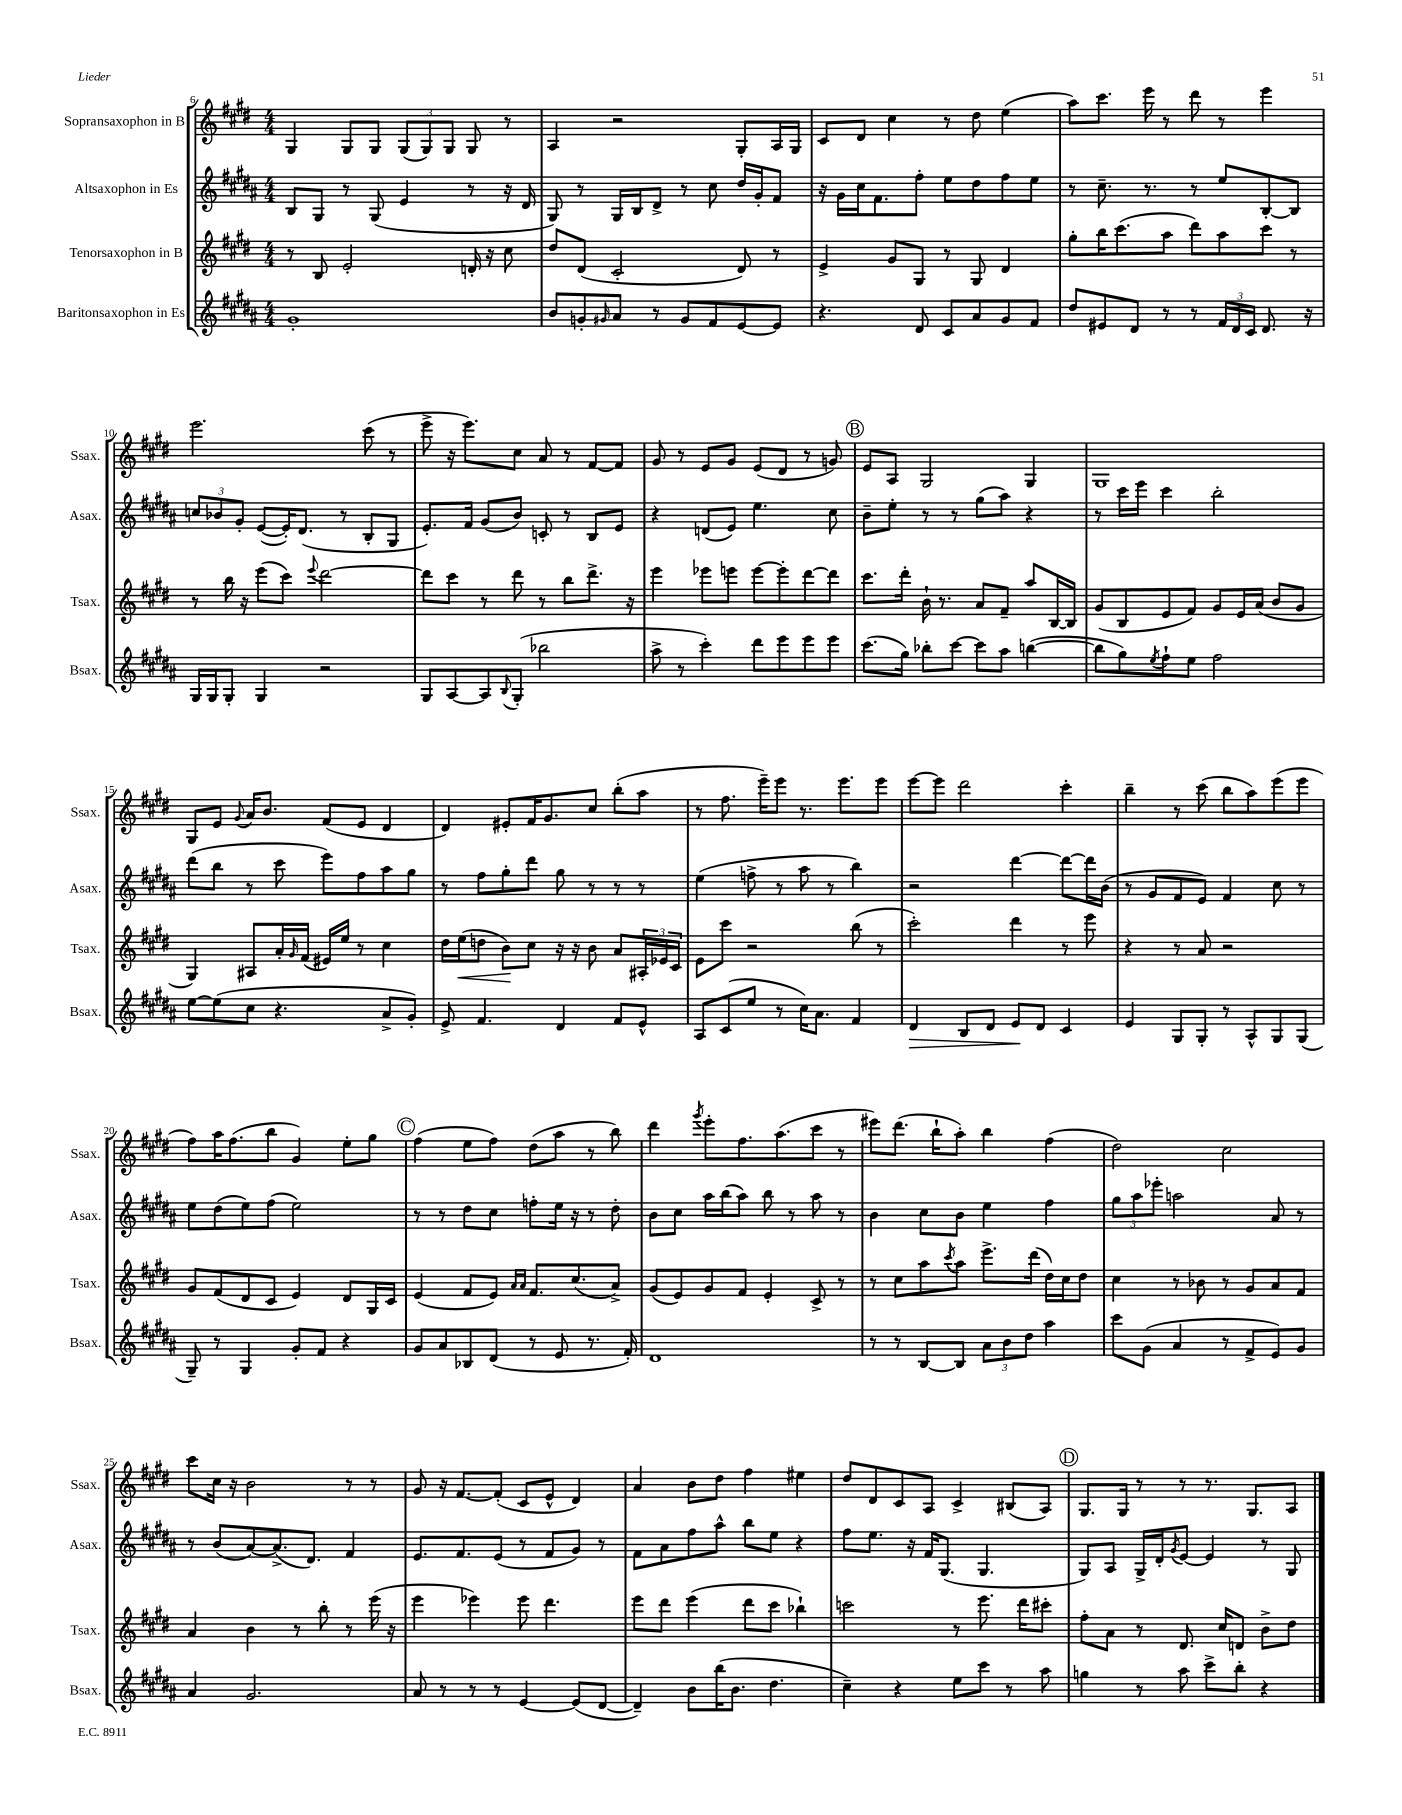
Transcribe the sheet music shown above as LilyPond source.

<<
\new StaffGroup <<
\new Staff = "s0" \with { instrumentName = "Sopransaxophon in B" shortInstrumentName = "Ssax." } {
    \clef treble \key e \major \numericTimeSignature \time 4/4
    gis4 gis8 gis8 \tuplet 3/2 { gis8( gis8) gis8 } gis8 r8 |
    a4 r2 gis8-. a16 gis16 |
    cis'8 dis'8 cis''4 r8 dis''8 e''4( |
    a''8) cis'''8. e'''16 r8 dis'''8 r8 e'''4 |
    e'''2. cis'''8( r8 |
    e'''8-> r16 e'''8.) cis''8 a'8 r8 fis'8~ fis'8 |
    gis'8 r8 e'8 gis'8 e'8( dis'8 r8 g'8) |
    \mark \markup { \circle "B" } e'8 a8 gis2 gis4 |
    gis1 |
    gis8 e'8 \appoggiatura { gis'8 } a'16 b'8. fis'8( e'8 dis'4 |
    dis'4) eis'8-. fis'16 gis'8. cis''8 b''8-.( a''8 |
    r8 fis''8. e'''16--) e'''8 r8. e'''8. e'''8 |
    e'''8~ e'''8 dis'''2 cis'''4-. |
    b''4-- r8 cis'''8( b''8 a''8) e'''8( e'''8 |
    fis''8) a''16 fis''8.( b''8 gis'4) e''8-. gis''8 |
    \mark \markup { \circle "C" } fis''4( e''8 fis''8) dis''8( a''8 r8 b''8) |
    dis'''4 \acciaccatura { gis'''8 } e'''8-. fis''8. a''8.( cis'''8 r8 |
    eis'''8) dis'''8.( b''16-! a''8-.) b''4 fis''4( |
    dis''2) cis''2 |
    cis'''8 cis''16 r16 b'2 r8 r8 |
    gis'8 r16 fis'8.~ fis'8-.( cis'8 e'8-^ dis'4) |
    a'4 b'8 dis''8 fis''4 eis''4 |
    dis''8 dis'8 cis'8 a8 cis'4-> bis8( a8) |
    \mark \markup { \circle "D" } gis8. gis16 r8 r8 r8. gis8. a8 \bar "|." |
}
\new Staff = "s1" \with { instrumentName = "Altsaxophon in Es" shortInstrumentName = "Asax." } {
    \clef treble \key b \major \numericTimeSignature \time 4/4
    b8 gis8 r8 gis8( e'4 r8 r16 dis'16 |
    gis8) r8 gis16 b16 dis'8-> r8 cis''8 dis''16 gis'16-. fis'8 |
    r16 gis'16 cis''16 fis'8. fis''8-. e''8 dis''8 fis''8 e''8 |
    r8 cis''8.-- r8. r8 e''8 b8~-. b8 |
    \tuplet 3/2 { c''8 bes'8 gis'8-. } e'8~( e'16-.) dis'8.( r8 b8-. gis8 |
    e'8.-.) fis'16 gis'8( b'8) c'8-. r8 b8 e'8 |
    r4 d'8( e'8) e''4. cis''8 |
    \mark \markup { \circle "B" } b'8-- e''8-. r8 r8 gis''8( ais''8) r4 |
    r8 cis'''16 e'''16 cis'''4 b''2-. |
    dis'''8( b''8 r8 cis'''8 e'''8) fis''8 ais''8 gis''8 |
    r8 fis''8 gis''8-. dis'''8 gis''8 r8 r8 r8 |
    e''4( f''8-> r8 ais''8 r8 b''4) |
    r2 dis'''4~ dis'''8~ dis'''16 b'16( |
    r8 gis'8 fis'8 e'8) fis'4 cis''8 r8 |
    e''8 dis''8( e''8) fis''8( e''2) |
    \mark \markup { \circle "C" } r8 r8 dis''8 cis''8 f''8-. e''16 r16 r8 dis''8-. |
    b'8 cis''8 ais''16 b''16( ais''8) b''8 r8 ais''8 r8 |
    b'4 cis''8 b'8 e''4 fis''4 |
    \tuplet 3/2 { gis''8 ais''8 ees'''8-. } a''2 ais'8 r8 |
    r8 b'8( ais'8~) ais'8.->( dis'8.) fis'4 |
    e'8. fis'8. e'8( r8 fis'8 gis'8) r8 |
    fis'8 ais'8 fis''8 ais''8-^ b''8 e''8 r4 |
    fis''8 e''8. r16 fis'16 gis8.( gis4. |
    \mark \markup { \circle "D" } gis8) ais8 gis16-> dis'16-. \acciaccatura { gis'8 } e'8~ e'4 r8 gis8 \bar "|." |
}
\new Staff = "s2" \with { instrumentName = "Tenorsaxophon in B" shortInstrumentName = "Tsax." } {
    \clef treble \key e \major \numericTimeSignature \time 4/4
    r8 b8 e'2-. d'16-. r16 cis''8 |
    dis''8 dis'8( cis'2-. dis'8) r8 |
    e'4-> gis'8 gis8 r8 gis8 dis'4 |
    gis''8-. b''16 cis'''8.( a''8 dis'''8) a''8 cis'''8 r8 |
    r8 b''16 r16 e'''8( cis'''8) \appoggiatura { e'''8 } dis'''2~ |
    dis'''8 cis'''8 r8 dis'''8 r8 b''8 dis'''8.-> r16 |
    e'''4 ees'''8 e'''8 e'''8~ e'''8-. dis'''8~ dis'''8 |
    \mark \markup { \circle "B" } cis'''8. dis'''16-. b'16-! r8. a'8 fis'8-- a''8 b16~ b16 |
    gis'8( b8 e'8 fis'8) gis'8 e'16 a'16( b'8 gis'8 |
    gis4) ais8 a'16-. \grace { gis'16 } fis'16( eis'16) e''16 r8 cis''4 |
    dis''16 e''16\<( d''8 b'8\!) cis''8 r16 r16 b'8 a'8 \tuplet 3/2 { ais16-. ees'16 cis'16 } |
    e'8 cis'''8 r2 b''8( r8 |
    cis'''2-.) dis'''4 r8 e'''8 |
    r4 r8 a'8 r2 |
    gis'8 fis'8( dis'8 cis'8 e'4) dis'8 gis16 cis'16 |
    \mark \markup { \circle "C" } e'4( fis'8 e'8) \grace { a'16 a'16 } fis'8. cis''8.( a'8->) |
    gis'8( e'8) gis'8 fis'8 e'4-. cis'8-> r8 |
    r8 cis''8 a''8 \acciaccatura { cis'''8 } a''8 e'''8.-> dis'''16( dis''16) cis''16 dis''8 |
    cis''4 r8 bes'8 r8 gis'8 a'8 fis'8 |
    a'4 b'4 r8 b''8-. r8 e'''16( r16 |
    e'''4 ees'''4) ees'''8 dis'''4. |
    e'''8 dis'''8 e'''4( dis'''8 cis'''8 bes''4-!) |
    c'''2 r8 e'''8. dis'''16 cis'''8-. |
    \mark \markup { \circle "D" } fis''8-. a'8 r8 dis'8. cis''16 d'8 b'8-> dis''8 \bar "|." |
}
\new Staff = "s3" \with { instrumentName = "Baritonsaxophon in Es" shortInstrumentName = "Bsax." } {
    \clef treble \key b \major \numericTimeSignature \time 4/4
    gis'1-. |
    b'8 g'8-. \grace { gis'16 } ais'8 r8 gis'8 fis'8 e'8~ e'8 |
    r4. dis'8 cis'8 ais'8 gis'8 fis'8 |
    dis''8 eis'8 dis'8 r8 r8 \tuplet 3/2 { fis'16 dis'16 cis'16 } dis'8. r16 |
    gis16 gis16 gis8-. gis4 r2 |
    gis8 ais8~ ais8 \appoggiatura { b8 } gis8-.( bes''2 |
    ais''8-> r8 cis'''4-.) dis'''8 e'''8 e'''8 e'''8 |
    \mark \markup { \circle "B" } cis'''8.( gis''16) bes''8-. cis'''8~ cis'''8 ais''8 b''4~( |
    b''8 gis''8) \acciaccatura { e''8 } fis''8-! e''8 fis''2 |
    e''8~ e''8( cis''8 r4. ais'8-> gis'8-.) |
    e'8-> fis'4. dis'4 fis'8 e'8-^ |
    ais8 cis'8( e''8 r8 cis''16) ais'8. fis'4 |
    dis'4\> b8 dis'8 e'8\! dis'8 cis'4 |
    e'4 gis8 gis8-. r8 ais8-^ gis8 gis8( |
    gis8--) r8 gis4 gis'8-. fis'8 r4 |
    \mark \markup { \circle "C" } gis'8 ais'8 bes8 dis'8( r8 e'8 r8. fis'16-.) |
    dis'1 |
    r8 r8 b8~ b8 \tuplet 3/2 { ais'8 b'8 dis''8 } ais''4 |
    cis'''8 gis'8( ais'4 r8 fis'8-> e'8) gis'8 |
    ais'4 gis'2. |
    ais'8 r8 r8 r8 e'4~ e'8( dis'8~ |
    dis'4--) b'8 b''16( b'8. dis''4. |
    cis''4--) r4 e''8 cis'''8 r8 ais''8 |
    \mark \markup { \circle "D" } g''4 r8 ais''8 cis'''8-> b''8-. r4 \bar "|." |
}
>>
>>
\layout { \context { \Score currentBarNumber = #6 } }
